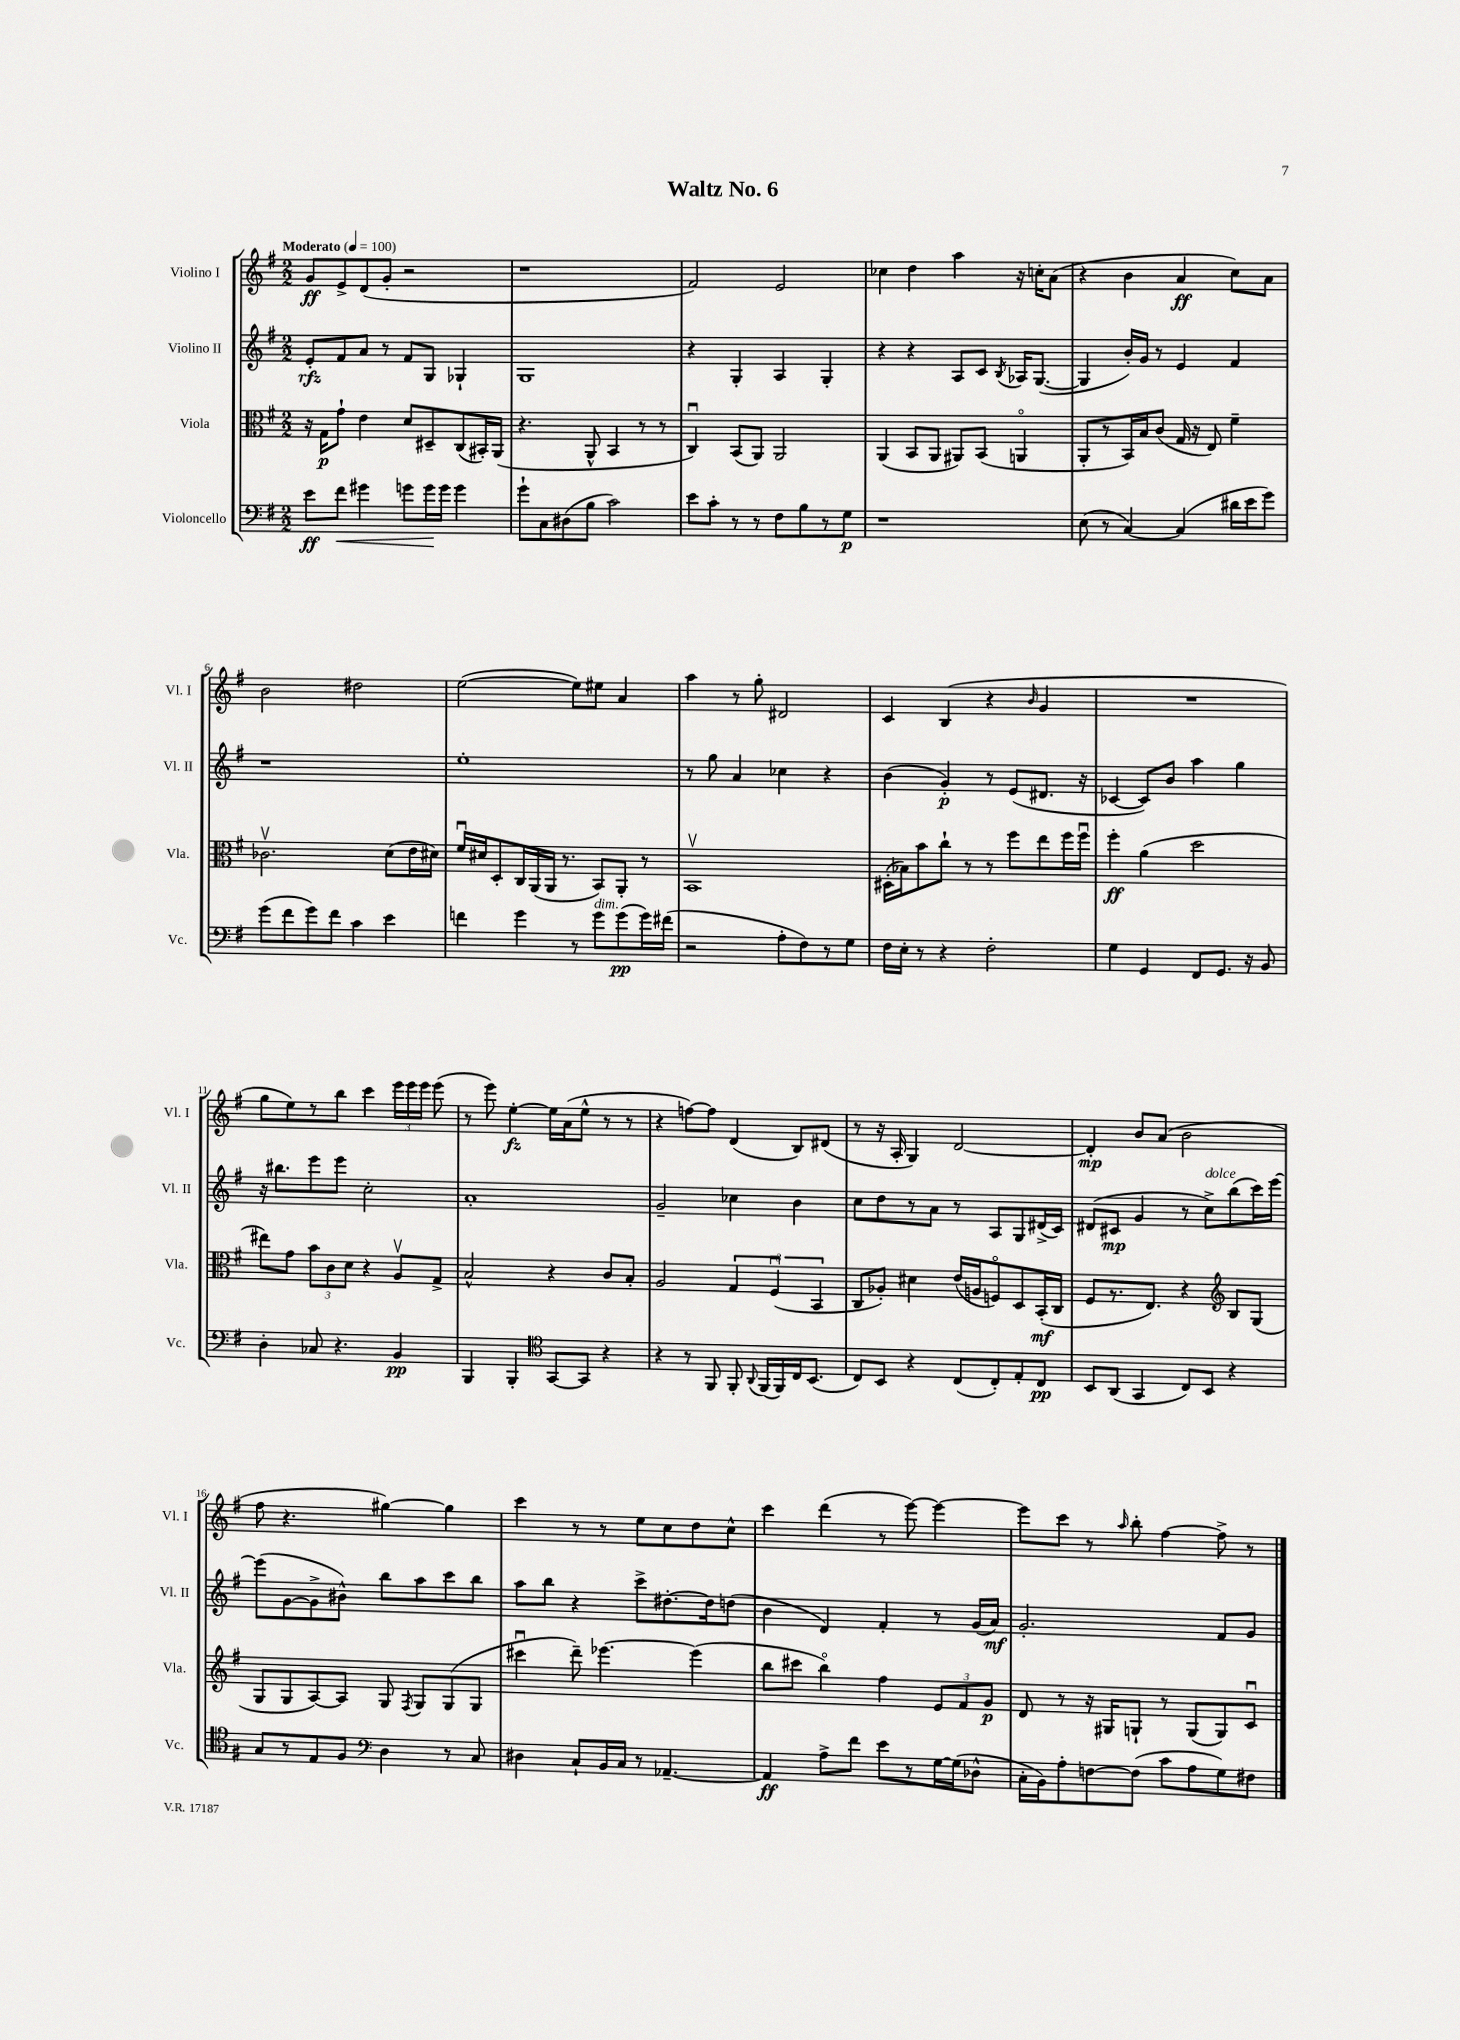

**kern	**kern	**kern	**kern
*staff4	*staff3	*staff2	*staff1
*clefF4	*clefC3	*clefG2	*clefG2
*k[f#]	*k[f#]	*k[f#]	*k[f#]
*M2/2	*M2/2	*M2/2	*M2/2
*MM100	*MM100	*MM100	*MM100
8e	16r	8e'	8g
.	16G	.	.
8f#	8g`	8f#	8e^
4g#	4e	8a	(8d
.	.	8r	8g'
8g	8d	8f#	2r
16g	8D#~	8G	.
16g	.	.	.
4g	(8C	4G-`	.
.	16BB#')	.	.
.	(16AA	.	.
=	=	=	=
8g`	4.r	1G	1r
8C	.	.	.
(8D#	.	.	.
8B	8AA^^	.	.
2c)	4BB	.	.
.	8r	.	.
.	8r	.	.
=	=	=	=
8e	4Cu)	4r	2f#)
8c'	.	.	.
8r	(8BB	4G'	.
8r	8AA)	.	.
8F#	2AA	4A	2e
8B	.	.	.
8r	.	4G'	.
8G	.	.	.
=	=	=	=
1r	(4AA	4r	4cc-
.	8BB	4r	4dd
.	8AA	.	.
.	8AA#)	8A	4aa
.	(8BB	8c	.
.	.	8qB	.
.	4AAo	16A-	16r
.	.	([8.G	16cc'
.	.	.	(8a
=	=	=	=
(8E	8AA'	4G]	4r
8r	8r	.	.
[4C)	16BB)	16b')	4b
.	16B	16g	.
.	(8c	8r	.
(4C]	16G	4e	4a
.	16r	.	.
.	8E)	.	.
16d#	4f#~	4f#	8cc)
16e	.	.	.
8g)	.	.	8a
=	=	=	=
(8g	2.c-v	1r	2b
8f#	.	.	.
8g)	.	.	.
8f#	.	.	.
4c	.	.	2dd#
4e	(8d	.	.
.	16e	.	.
.	16d#)	.	.
=	=	=	=
4f	16f#u	1ee'	([2ee
.	16d#	.	.
.	8D'	.	.
4g	16C	.	.
.	(16AA	.	.
.	16AA	.	.
.	8.r	.	.
8r	.	.	8ee])
8g	8BB)	.	8ee#
(8g	8AA'	.	4a
16g)	8r	.	.
(16f#	.	.	.
=	=	=	=
2r	1BBv	8r	4aa
.	.	8gg	.
.	.	4a	8r
.	.	.	8gg'
8A'	.	4cc-	2d#
8F#)	.	.	.
8r	.	4r	.
8G	.	.	.
=	=	=	=
16F#	(16D#'	(4b	4c
16E'	16B-)	.	.
8r	8b	.	.
4r	8cc`	4g')	(4B
.	8r	.	.
2F#'	8r	8r	4r
.	8ff#	(8e	.
.	.	.	16qqb
.	8ee	8.d#	4g
.	16ff#	.	.
.	16ff#u	16r	.
=	=	=	=
4G	4ff#'	[4c-	1r
4GG	(4a	8c-])	.
.	.	8b	.
8FF#	2dd	4aa	.
8.GG	.	.	.
.	.	4gg	.
16r	.	.	.
8BB	.	.	.
=	=	=	=
4D'	8ee#)	16r	8gg
.	.	8.bb#	.
.	8g	.	8ee)
8C-	12b	8eee	8r
.	12c	.	.
4.r	.	8eee	8bb
.	12d	.	.
.	4r	2cc'	4ccc
4BB	8Av	.	24eee
.	.	.	24eee
.	.	.	24eee
.	8G^	.	(8eee
=	=	=	=
4BBB	2B^^	1a'	8r
.	.	.	8eee)
4BBB'	.	.	[4ee'
*clefC4	*	*	*
[8GG	4r	.	16ee]
.	.	.	(16a
8GG]	.	.	8ee^^
4r	8c	.	8r
.	8B'	.	8r
=	=	=	=
4r	2A	2g~	4r
8r	.	.	[8ff)
8FF#	.	.	8ff]
8FF#'	6G	4cc-	(4d
8qqAA	.	.	.
(16FF#	.	.	.
.	(6F#u	.	.
16FF#)	.	.	.
16C	.	4b	8B)
(8.BB	.	.	.
.	6BB	.	.
.	.	.	(8d#
=	=	=	=
8C)	8C	8cc	8r
8BB	8A-')	8dd	16r
.	.	.	16A'
4r	4d#	8r	4G)
.	.	8a	.
(8C	(16e	8r	[2d
.	16A	.	.
8C')	8Fo)	8A	.
8E'	8D	8G	.
8C	(16BB'	(16d#^	.
.	16C	16c)	.
=	=	=	=
8BB	8F#	(8d#	4d']
(8AA	8.r	8c#	.
4GG	.	4g	8b
.	8.E)	.	.
.	.	.	(8a
8C)	4r	8r	2b
8BB	.	8cc^)	.
*	*clefG2	*	*
4r	8B	(8bb	.
.	(8G	16ccc)	.
.	.	[16eee	.
=	=	=	=
8G	8G	(8eee]	8ff#
8r	8G	[8g	4.r
8E	[8A)	8g^]	.
8F#	8A]	8b#^^)	.
*clefF4	*	*	*
4D	8G	8bb	[4gg#)
.	8qF#	.	.
.	8G	8aa	.
8r	(8G	8ccc	4gg#]
8C	8G	8bb	.
=	=	=	=
4D#	4ccc#u	8aa	4ccc
.	.	8bb	.
8C`	8ddd~)	4r	8r
16BB	[4.eee-	.	8r
16C	.	.	.
8r	.	8ccc^	8ee
[4.AA-~	.	[8.dd#'	8cc
.	(4eee-]	.	8dd
.	.	16dd#]	.
.	.	(8dd	8cc^^
=	=	=	=
4AA-]	8bb	4b	4ccc
.	8ccc#	.	.
8A^	4bbo)	4d)	(4ddd
8f#	.	.	.
8e	4ff#	4f#'	8r
8r	.	.	[8eee)
[16G	12e	8r	4eee_
(16G]	.	.	.
.	12f#	.	.
8D-^^	.	(16g	.
.	12g	.	.
.	.	16a)	.
=	=	=	=
16C'	8d	2.g'	8eee]
16BB)	.	.	.
8A'	8r	.	8ccc
[8F	16r	.	8r
.	16G#	.	.
.	.	.	16qqaa
(8F]	8G`	.	8bb'
8c	8r	.	[4ff#
8A	(8G	.	.
8G)	8G)	8f#	8ff#^]
8F#	8cu	8g	8r
==	==	==	==
*-	*-	*-	*-
